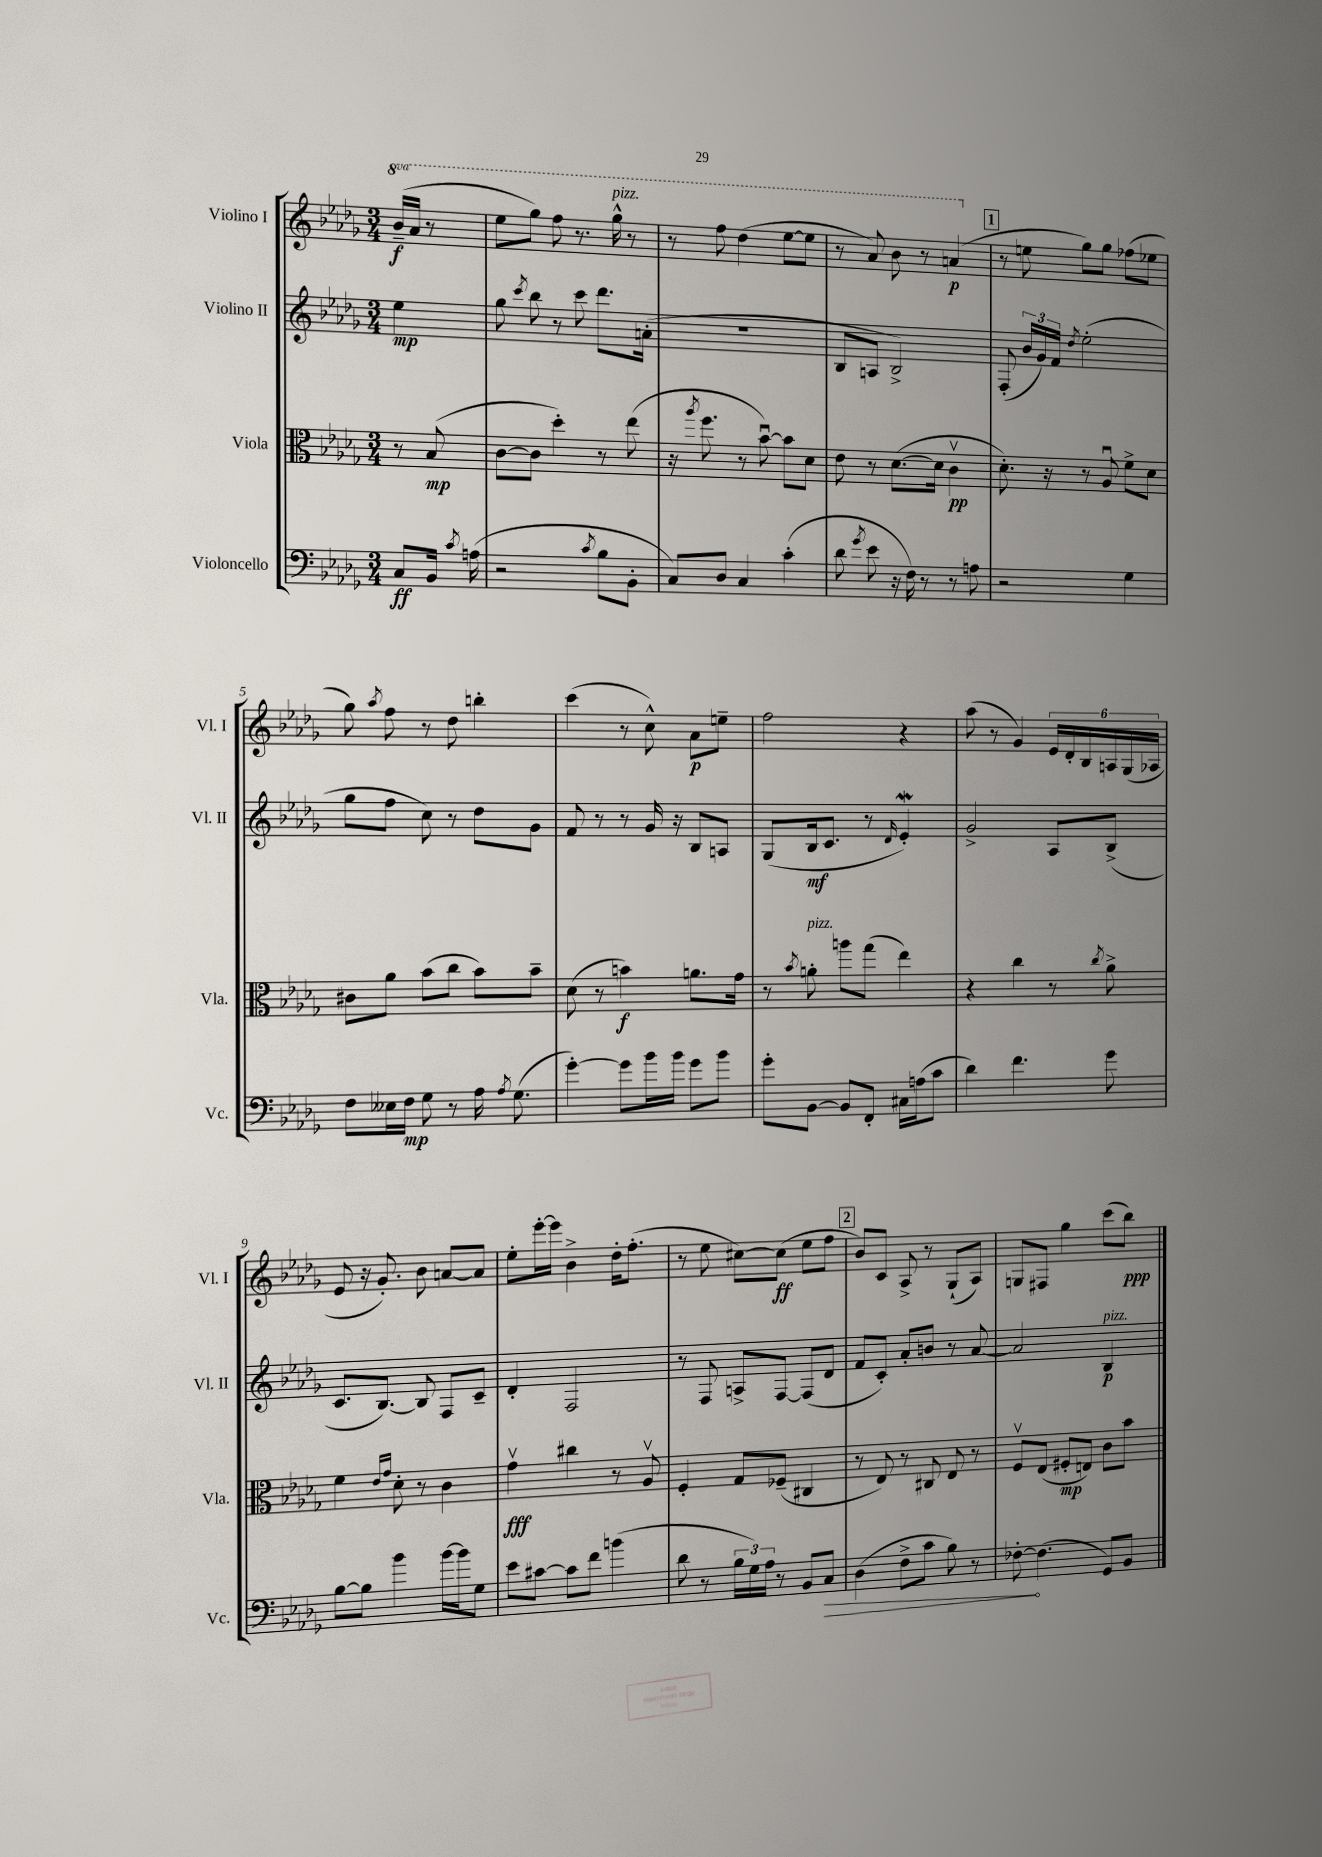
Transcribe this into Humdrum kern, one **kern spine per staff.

**kern	**kern	**kern	**kern
*staff4	*staff3	*staff2	*staff1
*clefF4	*clefC3	*clefG2	*clefG2
*k[b-e-a-d-g-]	*k[b-e-a-d-g-]	*k[b-e-a-d-g-]	*k[b-e-a-d-g-]
*M3/4	*M3/4	*M3/4	*M3/4
8C	8r	4ee-	(16bb-~
.	.	.	16aa-
16BB-	(8B-	.	8r
8qc	.	.	.
(16A	.	.	.
=	=	=	=
2r	[8c	8gg-	8eee-
.	.	8qccc	.
.	8c]	8bb-	8ggg-)
.	4dd-')	8r	8fff
.	.	8ccc	8.r
8qc	.	.	.
8B-	8r	8.ddd-	.
.	.	.	16ggg-^^
8BB-'	(8ee-	.	8r
.	.	(16a'	.
=	=	=	=
8C)	16r	2.r	8r
.	8qaa-	.	.
.	8.ff	.	.
8D-	.	.	8fff
4C	8r	.	(4ddd-
.	[8b-u)	.	.
(4c'	8b-]	.	[8eee-
.	8d-	.	8eee-]
=	=	=	=
8d-	8e-	8B-	8r
8qg-	.	.	.
8e-	8r	8A	8aa-)
16r	([8.d-	2B-^)	8bb-
16F)	.	.	.
8r	.	.	8r
.	16d-]	.	.
8r	4cv	.	(4aa
8A	.	.	.
=	=	=	=
2r	8.d-')	(8F'	8r
.	.	24b-	8ee
.	.	24g-)	.
.	16r	.	.
.	.	24f	.
.	.	8qdd-	.
.	8r	(2ee-'	8gg-)
.	8A-u	.	8gg-
4G-	8f^	.	(8ff-
.	8d-	.	8ee-
=	=	=	=
8F	8c#	8gg-	8gg-)
.	.	.	8qaa-
16E--	8a-	8ff	8ff
16F	.	.	.
8G-	(8b-	8cc)	8r
8r	8cc	8r	8dd-
16A-	8b-)	8dd-	4bb'
8qA-	.	.	.
(8.G-	.	.	.
.	8b-~	8g-	.
=	=	=	=
[4g-')	(8d-	8f	(4ccc
.	8r	8r	.
8g-]	4b)	8r	8r
16b-	.	16g-	8cc^^)
16b-	.	16r	.
8g-	8.a	8B-	8a-
8b-	.	8A	8ee~
.	16g-	.	.
=	=	=	=
8g-'	8r	(8G-	2ff
.	8qb-	.	.
[8BB-	8a'	16B-	.
.	.	8.c	.
8BB-]	8aa	.	.
8FF'	(8gg-	8r	.
.	.	16qqd-	.
16C#	4ee-)	4e-')	4r
(16A	.	.	.
8c	.	.	.
=	=	=	=
4d-)	4r	2g-^	(8aa-
.	.	.	8r
4.f	4cc	.	4g-)
.	8r	8A-	24e-
.	.	.	24d-'
.	.	.	24B-
.	8qcc	.	.
8g-	8a-^	(8B-^	24A
.	.	.	(24G-
.	.	.	24A-
=	=	=	=
[8B-	4f	8.c	8e-
8B-]	.	.	16r
.	.	[8.B-)	8.g-')
.	16qqe-	.	.
.	16qqg-	.	.
4b-	8d-'	.	.
.	8r	8B-]	8b-
[16b-	4c	8F	[8a
16b-]	.	.	.
8G-	.	8c~	8a]
=	=	=	=
8e-	4g-v	4d-'	8ee-'
[8c#	.	.	[16eee-'
.	.	.	16eee-]
8c#]	4cc#	2F	4b-^
8f	.	.	.
(4b	8r	.	16dd-'
.	.	.	(8.ff'
.	8A-v	.	.
=	=	=	=
8d-	4F'	8r	8r
8r	.	8F	8ee-
24B-	8G-	8A^	[8cc#)
24G-)	.	.	.
24A-	.	.	.
8r	(8F-~	[8F	(8cc#]
8BB-	4C#	(8F]	8ee-
8C	.	8d-	8ff
=	=	=	=
(4D-	8r	8f	8b-)
.	8E-)	8c')	8c
8F^	8r	8a-'	8A-^
8c	8C#	8b	8r
8B-)	8E-	8r	(8G-`
8r	8r	[8a-	8A-)
=	=	=	=
[8F-'	8Fv	2a-]	8G
(4.F-]	(8E-	.	8F#
.	8F#'	.	4gg-
.	8E)	.	.
8GG-)	8c	4B-	(8ccc
8BB-	8b-	.	8bb-)
==	==	==	==
*-	*-	*-	*-
